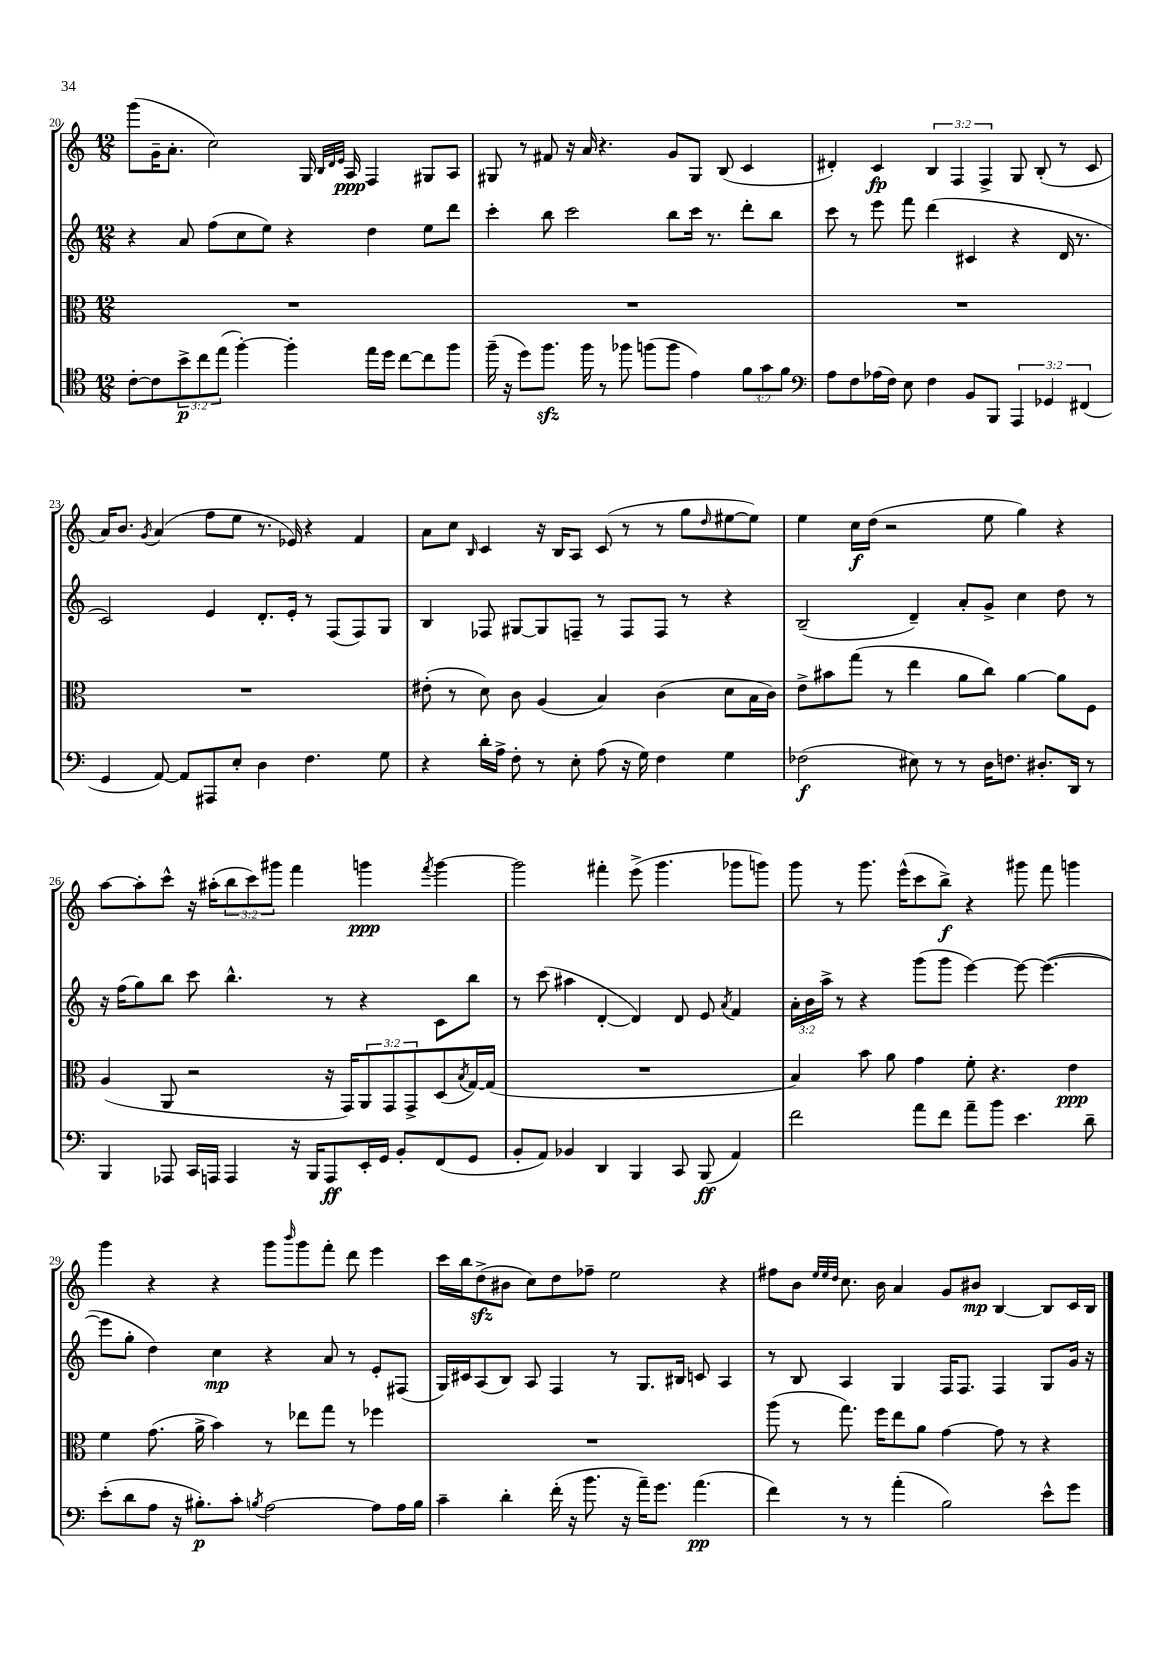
<<
\new StaffGroup <<
\new Staff = "s0" {
    \clef treble \key c \major \numericTimeSignature \time 12/8 \override Staff.TupletNumber.text = #tuplet-number::calc-fraction-text
    g'''8( g'16-- a'8.-. c''2) g16 \grace { b32 d'32 e'32 } a16\ppp f4 gis8 a8 |
    gis8 r8 fis'8 r16 a'16 r4. g'8 gis8 b8( c'4 |
    dis'4-.) c'4\fp \tuplet 3/2 { b4 f4 f4-> } g8 b8-.( r8 c'8 |
    a'16) b'8. \acciaccatura { g'8 } a'4( f''8 e''8 r8. ees'16) r4 f'4 |
    a'8 c''8 \grace { b16 } c'4 r16 b16 a8 c'8( r8 r8 g''8 \grace { d''16 } eis''8~ eis''8) |
    e''4 c''16\f d''16( r2 e''8 g''4) r4 |
    a''8~ a''8-. c'''8-^ r16 ais''16-.( \tuplet 3/2 { b''8 c'''8) gis'''8 } f'''4 g'''4\ppp \acciaccatura { f'''8 } g'''4~ |
    g'''2 fis'''4-. e'''8->( g'''4. ges'''8 g'''8) |
    g'''8 r8 g'''8. e'''16-^( c'''8 b''8->\f) r4 gis'''8 f'''8 g'''4 |
    g'''4 r4 r4 g'''8 \grace { b'''16 } g'''8 f'''8-. d'''8 e'''4 |
    c'''16 b''16 d''8->\sfz( bis'8 c''8) d''8 fes''8-- e''2 r4 |
    fis''8 b'8 \grace { e''32 e''32 d''32 } c''8. b'16 a'4 g'8 bis'8\mp b4~ b8 c'16 b16 \bar "|." |
}
\new Staff = "s1" {
    \clef treble \key c \major \numericTimeSignature \time 12/8 \override Staff.TupletNumber.text = #tuplet-number::calc-fraction-text
    r4 a'8 f''8( c''8 e''8) r4 d''4 e''8 d'''8 |
    c'''4-. b''8 c'''2 b''8 c'''16 r8. d'''8-. b''8 |
    c'''8 r8 e'''8 f'''8 d'''4( cis'4 r4 d'16 r8. |
    c'2) e'4 d'8.-. e'16-. r8 f8( f8) g8 |
    b4 fes8 gis8~ gis8 f8-- r8 f8 f8 r8 r4 |
    b2--( d'4--) a'8-. g'8-> c''4 d''8 r8 |
    r16 f''16( g''8) b''8 c'''8 b''4.-^ r8 r4 c'8 b''8 |
    r8 c'''8( ais''4 d'4~-. d'4) d'8 e'8 \acciaccatura { a'8 } f'4 |
    \tuplet 3/2 { a'16-. b'16 a''16-> } r8 r4 g'''8( g'''8 e'''4~) e'''8~ e'''4.~( |
    e'''8 g''8-. d''4) c''4\mp r4 a'8 r8 e'8-. fis8( |
    g16) cis'16 a8( b8) a8 f4 r8 g8. bis16 c'8 a4 |
    r8 b8 a4 g4 f16 f8. f4 g8 g'16 r16 \bar "|." |
}
\new Staff = "s2" {
    \clef alto \key c \major \numericTimeSignature \time 12/8 \override Staff.TupletNumber.text = #tuplet-number::calc-fraction-text
    R1. |
    R1. |
    R1. |
    R1. |
    eis'8-.( r8 d'8) c'8 a4( b4) c'4( d'8 b16 c'16) |
    e'8-> bis'8 g''8( r8 e''4 a'8 c''8) a'4~ a'8 f8 |
    a4( a,8 r2 r16 g,16) \tuplet 3/2 { a,8 g,8 g,8-> } d8( \acciaccatura { b8 } g16~) g16( |
    R1. |
    b4) b'8 a'8 g'4 f'8-. r4. e'4\ppp |
    f'4 g'8.( a'16-> b'4) r8 ees''8 g''8 r8 fes''4 |
    R1. |
    a''8( r8 g''8.) f''16 e''8 a'8 g'4~ g'8 r8 r4 \bar "|." |
}
\new Staff = "s3" {
    \clef tenor \key c \major \numericTimeSignature \time 12/8 \override Staff.TupletNumber.text = #tuplet-number::calc-fraction-text
    c'8~-. c'8 \tuplet 3/2 { b'8->\p c''8 e''8( } f''4~-.) f''4-. e''16 d''16 c''8~ c''8 f''8 |
    f''16--( r16 d''8) f''8.\sfz f''16 r8 fes''8 f''8( f''8 e'4) \tuplet 3/2 { f'8 g'8 f'8 } |
    \clef bass a8 f8 aes16( f16) e8 f4 b,8 b,,8 \tuplet 3/2 { a,,4 ges,4 fis,4( } |
    g,4 a,8~) a,8 ais,,8 e8-. d4 f4. g8 |
    r4 d'16-. a16-> f8-. r8 e8-. a8( r16 g16) f4 g4 |
    fes2\f( eis8) r8 r8 d16 f8. dis8.-. d,16 r8 |
    b,,4 aes,,8 c,16 a,,16 a,,4 r16 b,,16 a,,8\ff e,16-. g,16 b,8-. f,8( g,8 |
    b,8-. a,8) bes,4 d,4 b,,4 c,8 b,,8\ff( a,4) |
    f'2 a'8 f'8 a'8-- b'8 e'4. d'8-- |
    e'8-.( d'8 a8 r16 bis8.-.\p) c'8-. \acciaccatura { b8 } a2~ a8 a16 b16 |
    c'4-- d'4-. f'16-.( r16 b'8. r16 a'16--) g'8. a'4.\pp( |
    f'4) r8 r8 a'4-.( b2) e'8-^ g'8 \bar "|." |
}
>>
>>
\layout { \context { \Score currentBarNumber = #20 } }
